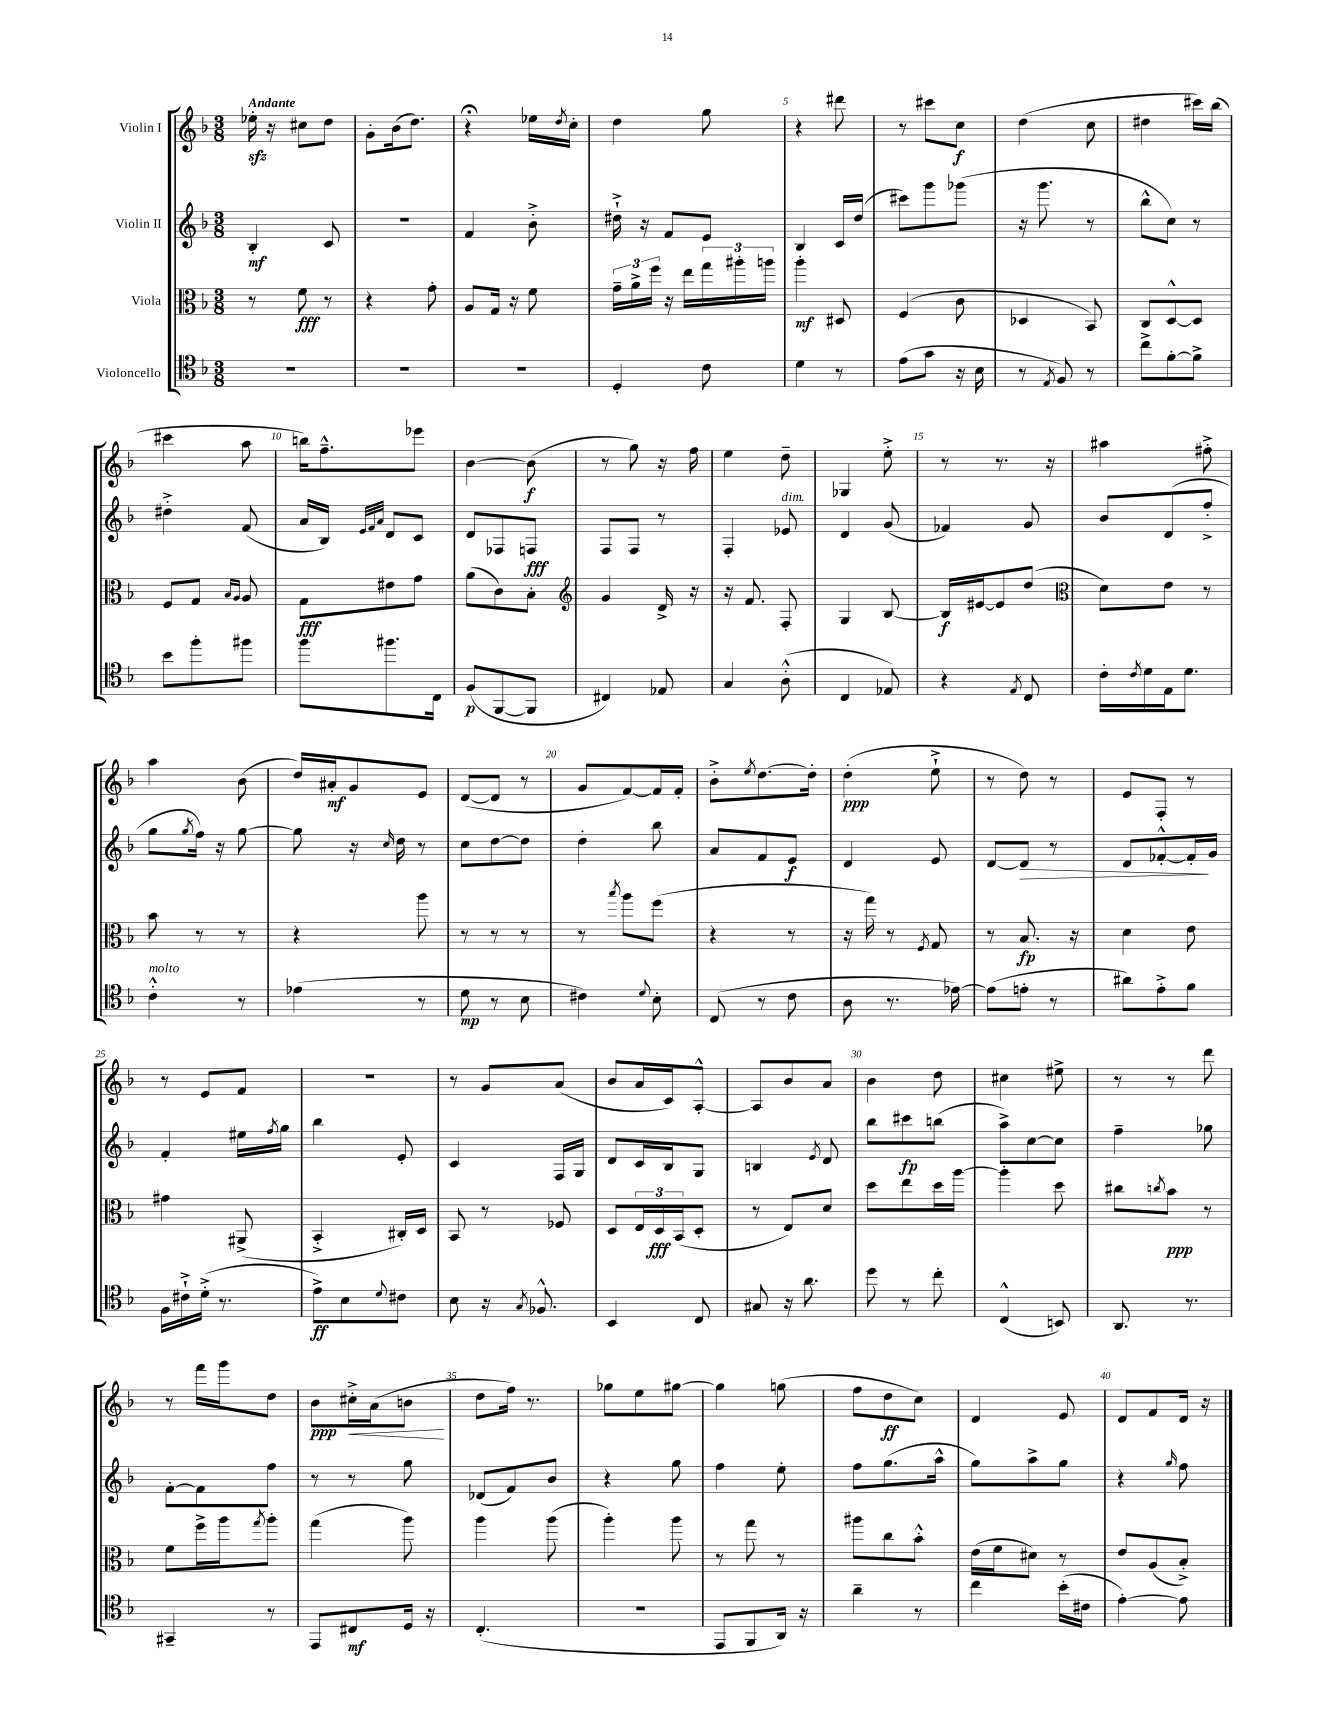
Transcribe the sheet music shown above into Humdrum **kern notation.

**kern	**dynam	**kern	**dynam	**kern	**dynam	**kern	**dynam
*part4	*part4	*part3	*part3	*part2	*part2	*part1	*part1
*staff4	*staff4	*staff3	*staff3	*staff2	*staff2	*staff1	*staff1
*I"Violoncello	*	*I"Viola	*	*I"Violin II	*	*I"Violin I	*
*clefC4	*	*clefC3	*	*clefG2	*	*clefG2	*
*k[b-]	*	*k[b-]	*	*k[b-]	*	*k[b-]	*
*M3/8	*	*M3/8	*	*M3/8	*	*M3/8	*
=1	=1	=1	=1	=1	=1	=1	=1
!	!	!	!	!	!	!LO:TX:a:B:t=Andante	!
4.r	.	8r	.	4B-'/	mf	16ee-Xzz'\	.
.	.	.	.	.	.	16r	.
.	.	8f\	fff	.	.	8cc#X\L	.
.	.	8r	.	8c/	.	8dd\J	.
=2	=2	=2	=2	=2	=2	=2	=2
4.r	.	4r	.	4.r	.	8g'\L	.
.	.	.	.	.	.	(16b-\k	.
.	.	.	.	.	.	8.dd\J)	.
.	.	8g'\	.	.	.	.	.
=3	=3	=3	=3	=3	=3	=3	=3
4.r	.	8A/L	.	4f/	.	4r;<	.
.	.	16G/Jk	.	.	.	.	.
.	.	16r	.	.	.	.	.
.	.	8f\	.	8b-'^\	.	16ee-X\LL	.
.	.	.	.	.	.	8qdd/	.
.	.	.	.	.	.	16cc'\JJ	.
=4	=4	=4	=4	=4	=4	=4	=4
4D'/	.	24g~\LL	.	16dd#X`^\	.	4dd\	.
.	.	24a^\	.	.	.	.	.
.	.	.	.	16r	.	.	.
.	.	24ff\JJ	.	.	.	.	.
.	.	16r	.	8f/L	.	.	.
.	.	16ee\LL	.	.	.	.	.
8c\	.	24gg\	.	8e/J	.	8gg\	.
.	.	24aa#X'\	.	.	.	.	.
.	.	24aan\JJ	.	.	.	.	.
=5	=5	=5	=5	=5	=5	=5	=5
4d\	.	4aa'\	mf	4B-/	.	4r	.
8r	.	8D#X/	.	16c/LL	.	8ddd#X\	.
.	.	.	.	(16dd/JJ	.	.	.
=6	=6	=6	=6	=6	=6	=6	=6
(8e\L	.	(4F/	.	8ccc#X\L)	.	8r	.
8g\J	.	.	.	8ggg\	.	8ccc#X\L	.
16r	.	8c\	.	(8ggg-X\J	.	8cc\J	f
16B-\	.	.	.	.	.	.	.
=7	=7	=7	=7	=7	=7	=7	=7
8r	.	4D-X/	.	16r	.	(4dd\	.
.	.	.	.	8.ggg\	.	.	.
8qE/	.	.	.	.	.	.	.
8F/)	.	.	.	.	.	.	.
8r	.	8BB-/)	.	8r	.	8cc\	.
=8	=8	=8	=8	=8	=8	=8	=8
8cc^\L	.	8C/L	.	8bb-^^\L	.	4dd#X\	.
[8f'\	.	[8D^^/	.	8cc\J)	.	.	.
8f^\J]	.	8D/J]	.	8r	.	16ccc#X\LL)	.
.	.	.	.	.	.	(16bb-\JJ	.
!!LO:LB:g=z
=9	=9	=9	=9	=9	=9	=9	=9
8b-\L	.	8F/L	.	4dd#X'^\	.	4ccc#X\	.
8ff'\	.	8G/J	.	.	.	.	.
.	.	16qqB-/LL	.	.	.	.	.
.	.	16qqA/JJ	.	.	.	.	.
8ff#X\J	.	8A/	.	(8f/	.	8aa\	.
=10	=10	=10	=10	=10	=10	=10	=10
8ff\L	.	8G\L	fff	16a/LL	.	16bbn\KL)	.
.	.	.	.	16B-/JJ)	.	8.ff~^^\	.
.	.	.	.	32qqe/LLL	.	.	.
.	.	.	.	32qqf/	.	.	.
.	.	.	.	32qqa/JJJ	.	.	.
8.ff#X\	.	8e#X\	.	8d/L	.	.	.
.	.	8g\J	.	8c/J	.	8eee-X\J	.
16C\Jk	.	.	.	.	.	.	.
=11	=11	=11	=11	=11	=11	=11	=11
(8F/L	p	(8a\L	.	8d/L	.	[4b-\	.
[8FF/	.	8c\)	.	8F-X/	.	.	.
8FF/J]	.	8B-'\J	.	8Fn/J	fff	(8b-\]	f
=12	=12	=12	=12	=12	=12	=12	=12
*	*	*clefG2	*	*	*	*	*
4C#X/)	.	4g/	.	8F/L	.	8r	.
.	.	.	.	8F/J	.	8gg\)	.
8E-X/	.	16d^/	.	8r	.	16r	.
.	.	16r	.	.	.	16ff\	.
=13	=13	=13	=13	=13	=13	=13	=13
4G/	.	16r	.	4F'/	.	4ee\	.
.	.	8.f/	.	.	.	.	.
!	!	!	!	!LO:TX:a:i:t=dim.	!	!	!
(8A'^^\	.	8F'/	.	8e-X/	.	8dd~\	.
=14	=14	=14	=14	=14	=14	=14	=14
4C/	.	4G/	.	4d/	.	4G-X/	.
8E-X/)	.	[8B-/	.	(8g/	.	8ee'^\	.
=15	=15	=15	=15	=15	=15	=15	=15
4r	.	16B-/LL]	f	4f-X/)	.	8r	.
.	.	[16e#X/J	.	.	.	.	.
.	.	8e#/]	.	.	.	8.r	.
8qE/	.	.	.	.	.	.	.
8C/	.	(8dd/J	.	8g/	.	.	.
.	.	.	.	.	.	16r	.
=16	=16	=16	=16	=16	=16	=16	=16
*	*	*clefC3	*	*	*	*	*
16c'\LL	.	8d\L)	.	8b-/L	.	4aa#X\	.
8qc/	.	.	.	.	.	.	.
16d\	.	.	.	.	.	.	.
16E\J	.	8e\J	.	(8d/	.	.	.
8.d\J	.	.	.	.	.	.	.
.	.	8r	.	8ff'^/J	.	8ff#X'^\	.
!!LO:LB:g=z
=17	=17	=17	=17	=17	=17	=17	=17
!LO:TX:a:i:t=molto	!	!	!	!	!	!	!
4c'^^\	.	8b-\	.	8gg\L	.	4aa\	.
.	.	.	.	8qgg/	.	.	.
.	.	8r	.	16ff\Jk)	.	.	.
.	.	.	.	16r	.	.	.
8r	.	8r	.	[8gg\	.	(8b-\	.
=18	=18	=18	=18	=18	=18	=18	=18
(4e-X\	.	4r	.	8gg\]	.	16dd/LL)	.
.	.	.	.	.	.	16a#X'/J	mf
.	.	.	.	16r	.	8g/	.
.	.	.	.	16qqcc/	.	.	.
.	.	.	.	16dd\	.	.	.
8r	.	8aa\	.	8r	.	8e/J	.
=19	=19	=19	=19	=19	=19	=19	=19
8d\	mp	8r	.	8cc\L	.	([8d/L	.
8r	.	8r	.	[8dd\	.	8d/J]	.
8B-\	.	8r	.	8dd\J]	.	8r	.
=20	=20	=20	=20	=20	=20	=20	=20
4c#X\)	.	8r	.	4dd'\	.	8g/L	.
.	.	8qbb-/	.	.	.	.	.
.	.	8aa\L	.	.	.	[8f/)	.
8qqd/	.	.	.	.	.	.	.
8B-'\	.	(8ff\J	.	8bb-\	.	16f/L]	.
.	.	.	.	.	.	16f'/JJ	.
=21	=21	=21	=21	=21	=21	=21	=21
(8C/	.	4r	.	8a/L	.	8b-'^\L	.
.	.	.	.	.	.	8qee/	.
8r	.	.	.	8f/	.	[8.dd\	.
8c\	.	8r	.	8e/J	f	.	.
.	.	.	.	.	.	16dd'\Jk]	.
=22	=22	=22	=22	=22	=22	=22	=22
8A\	.	16r	.	4d/	.	(4dd'\	ppp
.	.	16gg\)	.	.	.	.	.
8.r	.	8r	.	.	.	.	.
.	.	8qF/	.	.	.	.	.
.	.	8G/	.	8e/	.	8ee`^\	.
[16e-X\)	.	.	.	.	.	.	.
=23	=23	=23	=23	=23	=23	=23	=23
(8e-\L]	.	8r	.	[8d/L	.	8r	.
!	!	!	!	!	!LO:HP:b	!	!
8en'\J	.	8.B-/	fp	8d/J]	>	8dd\)	.
8r	.	.	.	8r	.	8r	.
.	.	16r	.	.	.	.	.
=24	=24	=24	=24	=24	=24	=24	=24
8a#X\L)	.	4d\	.	8d/L	.	8e/L	.
8e'^\	.	.	.	[8f-X'^^/	.	8F'/J	.
8f\J	.	8e\	.	16f-'/L]	.	8r	.
.	.	.	.	16g/JJ	]	.	.
!!LO:LB:g=z
=25	=25	=25	=25	=25	=25	=25	=25
16F\LL	.	4g#X\	.	4f'/	.	8r	.
16c#X`^\	.	.	.	.	.	.	.
(16d'^\JJ	.	.	.	.	.	8e/L	.
8.r	.	.	.	.	.	.	.
.	.	(8AA#X^/	.	16ee#X\LL	.	8f/J	.
.	.	.	.	8qff/	.	.	.
.	.	.	.	16gg\JJ	.	.	.
=26	=26	=26	=26	=26	=26	=26	=26
8e^\L)	ff	4BB-'^/	.	4bb-\	.	4.r	.
8B-\	.	.	.	.	.	.	.
8qqd/	.	.	.	.	.	.	.
8c#X\J	.	16C#X'/LL)	.	8e'/	.	.	.
.	.	16D/JJ	.	.	.	.	.
=27	=27	=27	=27	=27	=27	=27	=27
8B-\	.	8BB-/	.	4c/	.	8r	.
16r	.	8r	.	.	.	8g/L	.
8qG/	.	.	.	.	.	.	.
8.F-X^^/	.	.	.	.	.	.	.
.	.	8F-X/	.	16F/LL	.	(8a/J	.
.	.	.	.	16G/JJ	.	.	.
=28	=28	=28	=28	=28	=28	=28	=28
4BB-/	.	8D/L	.	8d/L	.	8b-/L	.
.	.	24E/L	.	16c/L	.	16a/L	.
.	.	24D/	fff	.	.	.	.
.	.	.	.	16B-/J	.	16c/J)	.
.	.	(24BB-/J	.	.	.	.	.
8C/	.	8D'/J	.	8G/J	.	[8A'^^/J	.
=29	=29	=29	=29	=29	=29	=29	=29
8G#X/	.	8r	.	4Bn/	.	8A/L]	.
16r	.	8E/L)	.	.	.	8b-/	.
8.a\	.	.	.	.	.	.	.
.	.	.	.	8qe/	.	.	.
.	.	8d/J	.	8d/	.	8a/J	.
=30	=30	=30	=30	=30	=30	=30	=30
8dd\	.	8dd\L	.	8bb-\L	.	4b-\	.
8r	.	8ee\	.	8ccc#X\	fp	.	.
8cc'\	.	16dd\L	.	(8bbn\J	.	8dd\	.
.	.	[16aa\JJ	.	.	.	.	.
=31	=31	=31	=31	=31	=31	=31	=31
(4C^^/	.	4aa'\]	.	8aa^\L)	.	4cc#X\	.
.	.	.	.	[8cc\	.	.	.
8BBn/)	.	8dd\	.	8cc\J]	.	8ee#X^\	.
=32	=32	=32	=32	=32	=32	=32	=32
8.AA/	.	8cc#X\L	.	4ff~\	.	8r	.
.	.	8qccn/	.	.	.	.	.
.	.	8b-\J	ppp	.	.	8r	.
8.r	.	.	.	.	.	.	.
.	.	8r	.	8gg-X\	.	8ddd\	.
!!LO:LB:g=z
=33	=33	=33	=33	=33	=33	=33	=33
4GG#X~/	.	8f\L	.	[8f'\L	.	8r	.
.	.	16ff^\L	.	8f\]	.	16fff\LL	.
.	.	16aa\J	.	.	.	16ggg\J	.
.	.	8qgg/	.	.	.	.	.
8r	.	8aa'\J	.	8ff\J	.	8dd\J	.
=34	=34	=34	=34	=34	=34	=34	=34
8EE/L	.	(4gg\	.	8r	.	8b-\L	ppp
!	!	!	!	!	!	!	!LO:HP:b
8C#X/	mf	.	.	8r	.	16cc#X'^\L	<
.	.	.	.	.	.	(16a\J	.
16D/Jk	.	8aa\)	.	8gg\	.	8bn\J	.
16r	.	.	.	.	.	.	.
.	.	.	.	.	.	.	[
=35	=35	=35	=35	=35	=35	=35	=35
(4.C'/	.	4aa\	.	(8d-X/L	.	8dd\L	.
.	.	.	.	8f/)	.	16ff\Jk)	.
.	.	.	.	.	.	8.r	.
.	.	(8aa\	.	8b-/J	.	.	.
=36	=36	=36	=36	=36	=36	=36	=36
4.r	.	4aa'\)	.	4r	.	8gg-X\L	.
.	.	.	.	.	.	8ee\	.
.	.	8aa\	.	8gg\	.	[8gg#X\J	.
=37	=37	=37	=37	=37	=37	=37	=37
8EE/L	.	8r	.	4ff\	.	4gg#\]	.
8FF/	.	8gg\	.	.	.	.	.
16AA/Jk)	.	8r	.	8ee'\	.	(8ggn\	.
16r	.	.	.	.	.	.	.
=38	=38	=38	=38	=38	=38	=38	=38
4a~\	.	8aa#X\L	.	8ff\L	.	8ff\L	.
.	.	8cc\	.	(8.gg\	.	8dd\	ff
8r	.	8b-'^^\J	.	.	.	8cc\J)	.
.	.	.	.	16aa^^\Jk	.	.	.
=39	=39	=39	=39	=39	=39	=39	=39
4cc\	.	(16e\LL	.	8gg\L)	.	4d/	.
.	.	16f\J	.	.	.	.	.
.	.	8d#X\J)	.	8aa^\	.	.	.
(16b-'\LL	.	8r	.	8gg\J	.	8e/	.
16c#X\JJ	.	.	.	.	.	.	.
=40	=40	=40	=40	=40	=40	=40	=40
[4e'\)	.	8e/L	.	4r	.	8d/L	.
.	.	(8A/	.	.	.	8f/	.
.	.	.	.	16qqgg/	.	.	.
8e\]	.	8B-'^/J)	.	8ff\	.	16d/Jk	.
.	.	.	.	.	.	16r	.
==	==	==	==	==	==	==	==
*-	*-	*-	*-	*-	*-	*-	*-
